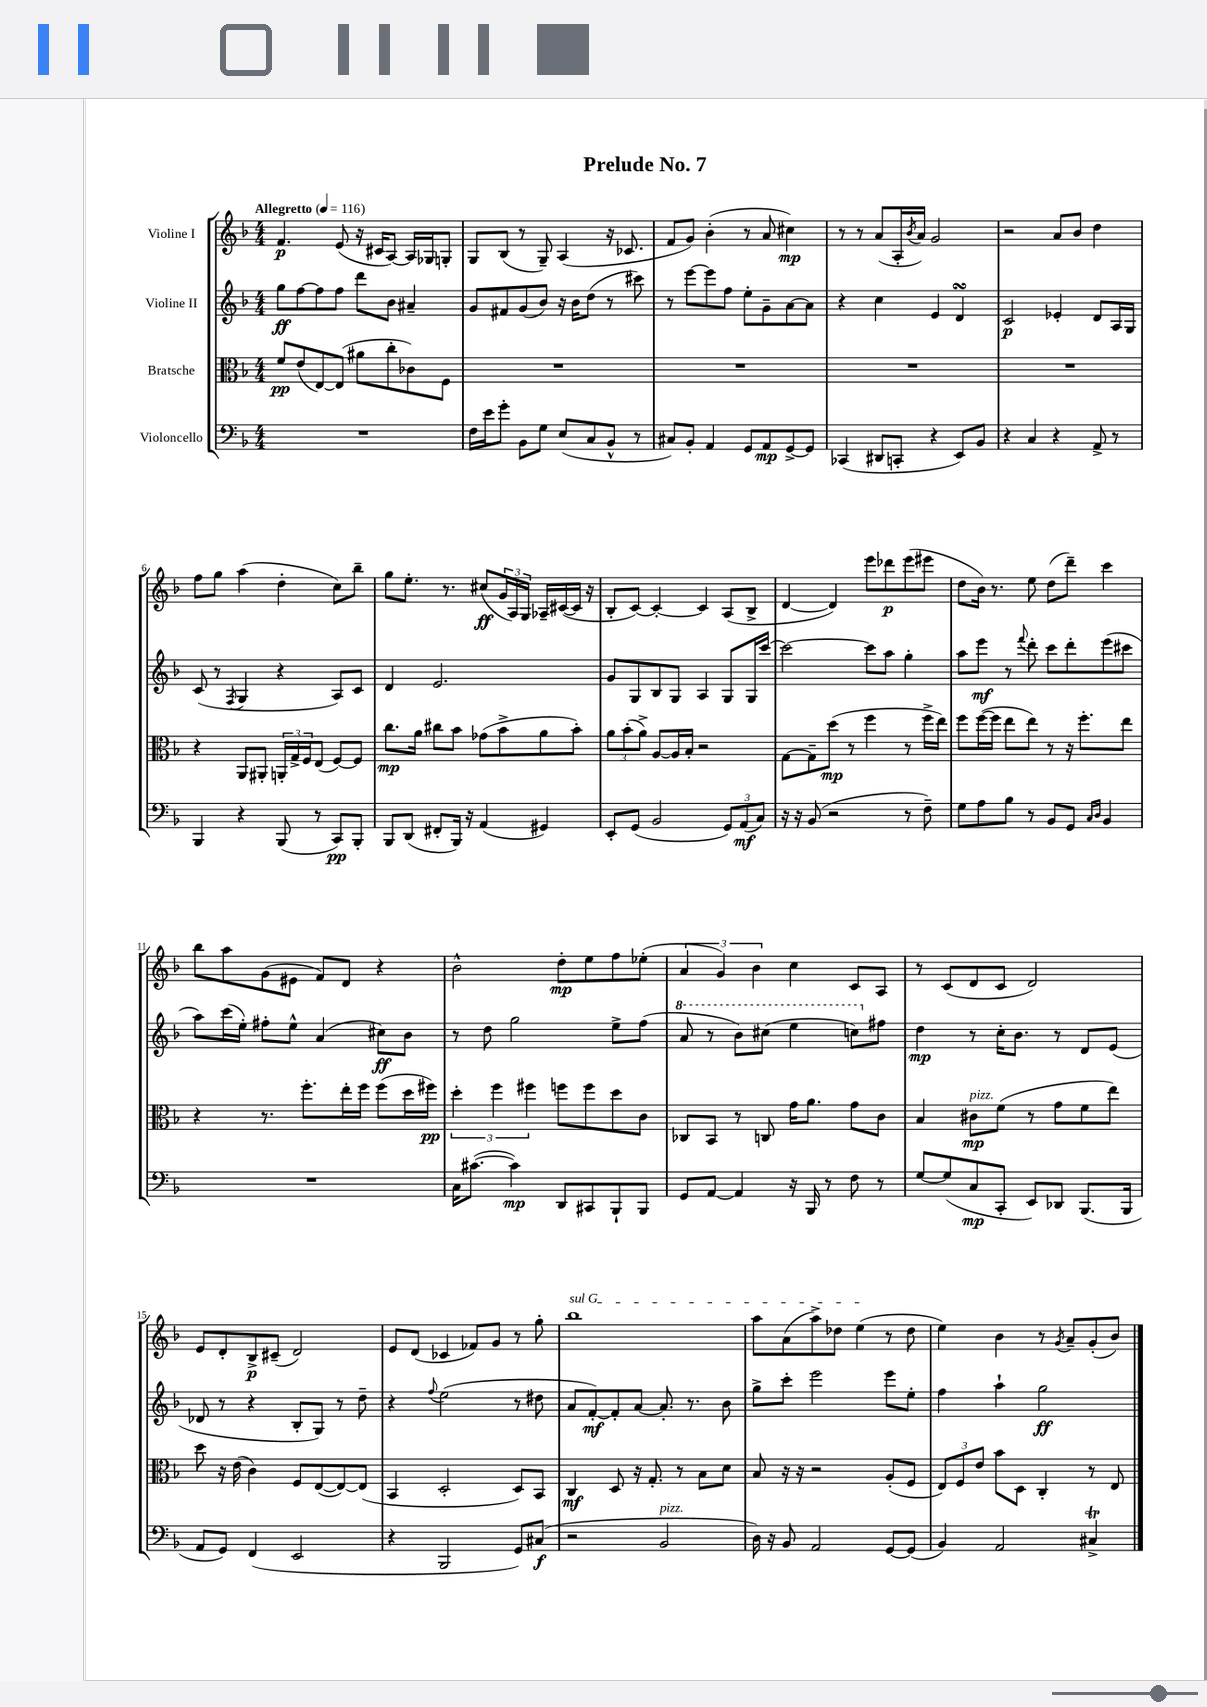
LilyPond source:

\header { title = "Prelude No. 7" }
<<
\new StaffGroup <<
\new Staff = "s0" \with { instrumentName = "Violine I" } {
    \clef treble \key f \major \numericTimeSignature \time 4/4 \tempo "Allegretto" 4 = 116
    f'4.\p e'8( r16 cis'16 a8~) a16 ges16 g8-. |
    g8 bes8( r8 g8--) a4( r16 ces'8. |
    f'8 g'8) bes'4-.( r8 a'8 cis''4\mp) |
    r8 r8 a'8( a16-. \acciaccatura { bes'8 } a'16) g'2 |
    r2 a'8 bes'8 d''4 |
    f''8 g''8 a''4( d''4-. c''8) bes''8-- |
    g''8 e''8.-. r8. cis''8\ff( \tuplet 3/2 { g'16 a16) g16 } aes16-- cis'16~( cis'16 r16 |
    bes8-. c'8~) c'4~-. c'4 a8( bes8-> |
    d'4~ d'4) e'''8 des'''8\p e'''8( eis'''8 |
    d''8 bes'16) r8. e''8 d''8( d'''8--) c'''4 |
    bes''8 a''8 g'8( eis'8 f'8) d'8 r4 |
    bes'2-^ d''8-.\mp e''8 f''8 ees''8-.( |
    \tuplet 3/2 { a'4 g'4) bes'4 } c''4 c'8 a8 |
    r8 c'8( d'8 c'8 d'2) |
    e'8 d'8-. bes8->\p cis'8--( d'2) |
    e'8 d'8( ces'4 fes'8) g'8 r8 g''8-. |
    \once \override TextSpanner.bound-details.left.text = \markup { \italic "sul G" } bes''1\startTextSpan |
    a''8 a'8( a''8->) des''8 e''4\stopTextSpan( r8 des''8 |
    e''4) bes'4 r8 \acciaccatura { g'8 } a'8-- g'8-.( bes'8) \bar "|." |
}
\new Staff = "s1" \with { instrumentName = "Violine II" } {
    \clef treble \key f \major \numericTimeSignature \time 4/4
    g''8\ff f''8~ f''8 f''8 d'''8 bes'8 ais'4-- |
    g'8 fis'8 g'8( bes'8) r16 bes'16 d''8( r8 cis'''8) |
    r8 e'''8~ e'''8 f''8 e''8-. g'8-- a'8~ a'8 |
    r4 c''4 e'4 d'4\turn |
    c'2\p ees'4-. d'8 a16 g16 |
    c'8( r8 \acciaccatura { f8 } g4 r4 a8) c'8 |
    d'4 e'2. |
    g'8 g8 bes8 g8 a4 g8 g16 c'''16~ |
    c'''2~ c'''8 a''8 g''4-. |
    a''8 e'''8\mf r8 \appoggiatura { f'''8 } d'''8-. c'''8 d'''8-. e'''8( cis'''8 |
    a''8) c'''16( e''16-.) fis''8-. e''8-^ a'4( cis''8\ff) bes'8 |
    r8 d''8 g''2 e''8-> f''8( |
    \ottava #1 a''8 r8 bes''8) cis'''8( e'''4 c'''8) \ottava #0 fis''8 |
    d''4\mp r8 c''16-. bes'8. r8 d'8 e'8( |
    des'8 r8 r4 bes8-. g8) r8 d''8-- |
    r4 \appoggiatura { f''8 } e''2( r8 dis''8 |
    a'8 f'8~-.\mf) f'8-. a'8~ a'8.-. r8. bes'8 |
    g''8-> c'''8-. e'''2 e'''8 e''8-. |
    f''4 a''4-! g''2\ff \bar "|." |
}
\new Staff = "s2" \with { instrumentName = "Bratsche" } {
    \clef alto \key f \major \numericTimeSignature \time 4/4
    f'8\pp e'8( e8~) e8( ais'8 c''8-. ces'8) f8 |
    R1 |
    R1 |
    R1 |
    R1 |
    r4 a,8 ais,8-. \tuplet 3/2 { a,16-. g16-> f16 } e8( f8~) f8 |
    c''8.\mp a'16 cis''8 bes'8 ges'8( bes'8-> a'8 bes'8-.) |
    \tuplet 3/2 { a'8 bes'8-.( a'8->) } a8~ a16 bes16-. r2 |
    g8~ g8-- d''8\mp( r8 f''4 r8 f''16-> e''16) |
    f''8 f''16~( f''16 e''8 e''8) r8 r16 f''8.-. e''8 |
    r4 r8. f''8.-. e''16-. f''16 f''8( d''16 fis''16\pp) |
    \tuplet 3/2 { d''4-. f''4 fis''4 } f''8 f''8 d''8 c'8 |
    ces8 bes,8 r8 c8 g'16 a'8. g'8 c'8 |
    bes4 cis'8\mp^\markup { \italic "pizz." } f'8( r8 g'8 f'8 e''8) |
    d''8 r16 e'16( c'4) f8 e8~( e8~) e8( |
    bes,4 d2-. d8) bes,8 |
    c4\mf d8 r16 g8.-. r8 bes8 d'8 |
    bes8 r16 r16 r2 a8-.( f8 |
    \tuplet 3/2 { e8) f8 e'8 } bes'8 d8 c4-. r8 e8 \bar "|." |
}
\new Staff = "s3" \with { instrumentName = "Violoncello" } {
    \clef bass \key f \major \numericTimeSignature \time 4/4
    R1 |
    f16 e'16 g'8-. bes,8 g8 e8( c8 bes,8-^ r8 |
    cis8) bes,8-. a,4 g,8 a,8\mp g,8~-> g,8 |
    ces,4( dis,8 c,8-. r4 e,8) bes,8 |
    r4 c4 r4 a,8-> r8 |
    bes,,4 r4 bes,,8( r8 c,8\pp) bes,,8-. |
    bes,,8 d,8( fis,8-. bes,,16) r16 a,4( gis,4) |
    e,8-. g,8( bes,2 \tuplet 3/2 { g,8) a,8\mf( c8) } |
    r16 r16 bes,8( r2 r8 f8--) |
    g8 a8 bes8 r8 bes,8 g,8 \grace { c16 d16 } bes,4 |
    R1 |
    c16 cis'8.~( cis'4\mp) d,8 cis,8 bes,,8-! bes,,8 |
    g,8 a,8~ a,4 r16 bes,,16 r8 f8 r8 |
    g8~ g8( c8\mp c,8-. e,8) des,8 bes,,8.( bes,,16 |
    a,8 g,8) f,4( e,2 |
    r4 bes,,2 g,8) cis8\f( |
    r2 bes,2^\markup { \italic "pizz." } |
    d16) r16 bes,8 a,2 g,8~ g,8( |
    bes,4) a,2 cis4->\trill \bar "|." |
}
>>
>>
